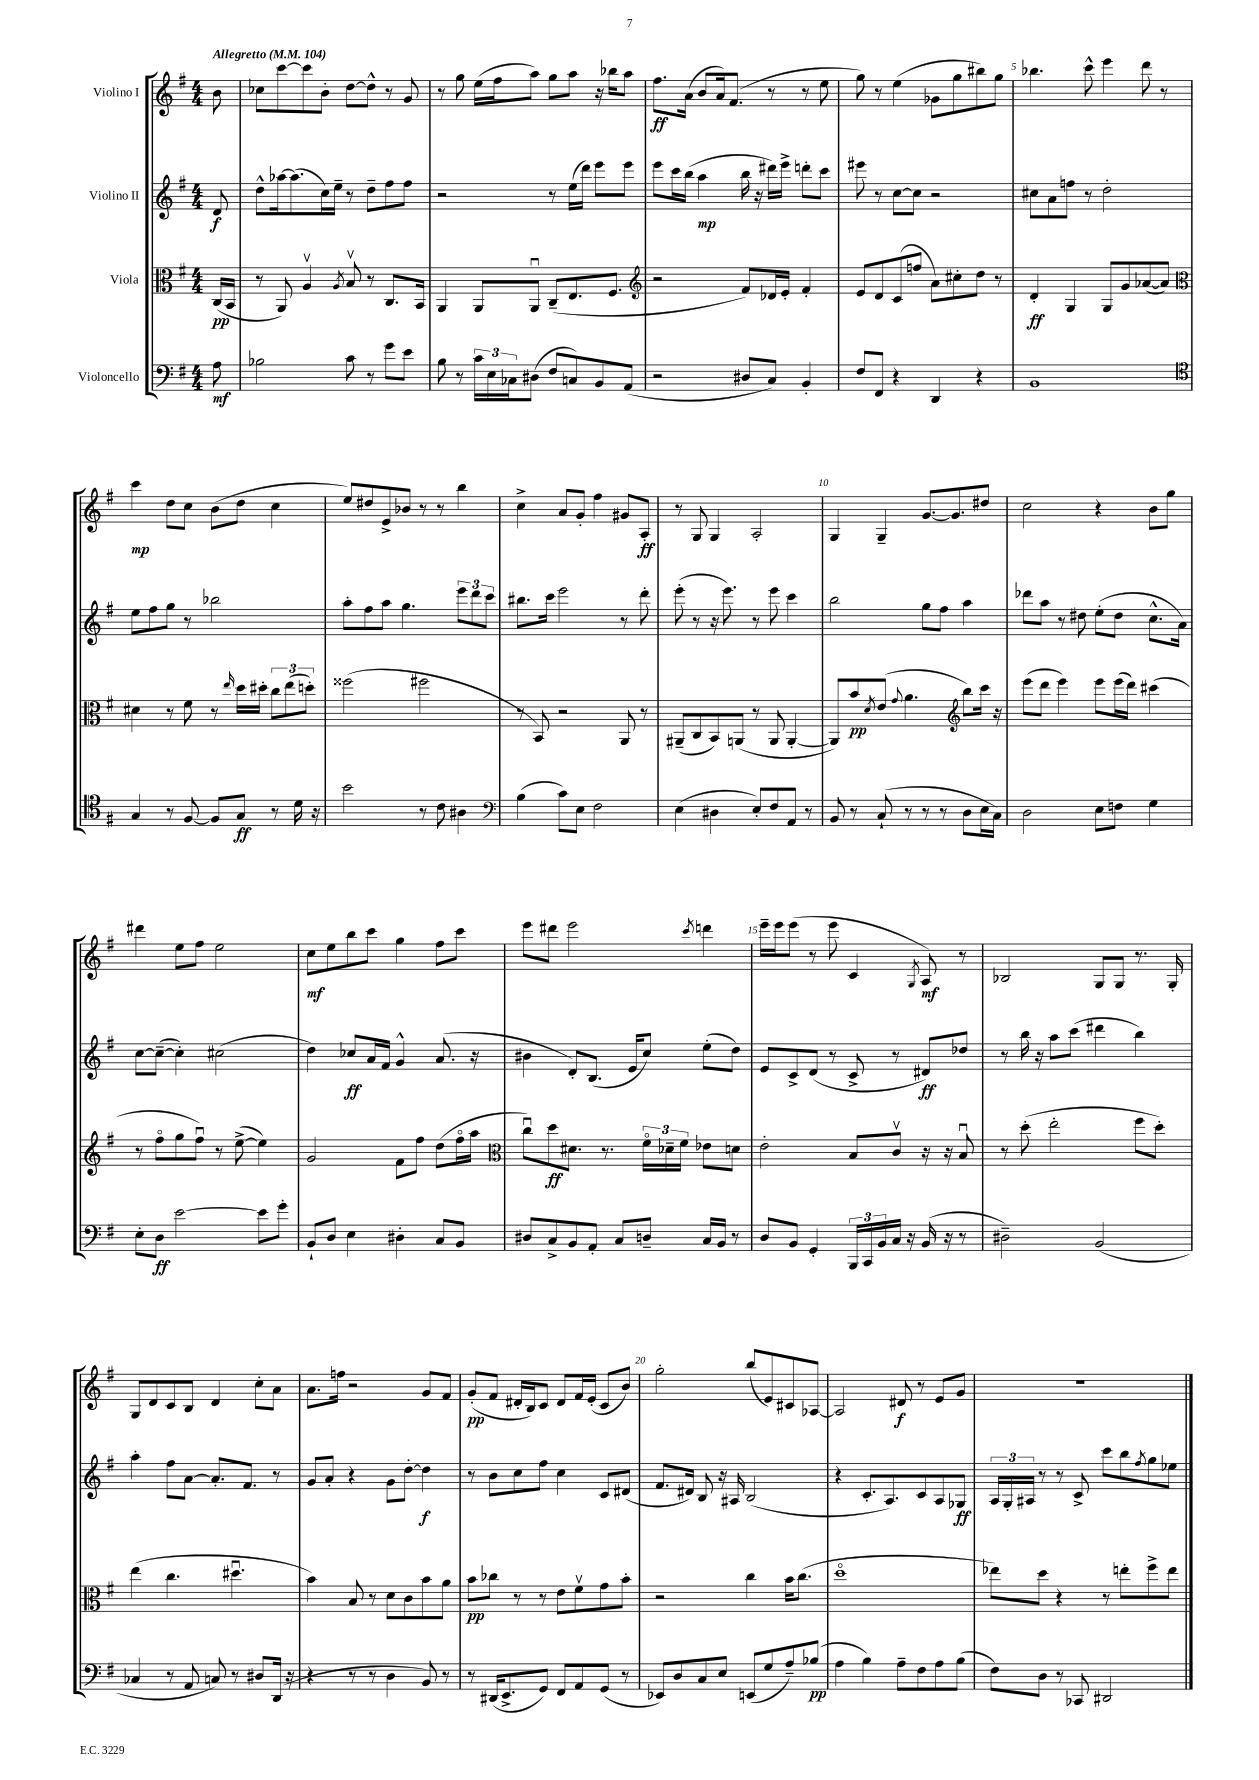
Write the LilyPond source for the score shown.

<<
\new StaffGroup <<
\new Staff = "s0" \with { instrumentName = "Violino I" } {
    \clef treble \key g \major \numericTimeSignature \time 4/4 \partial 8 \tempo "Allegretto" 4 = 104
    b'8 |
    ces''8 c'''8~ c'''8 b'8-. d''8~ d''8-^ r8 g'8 |
    r8 g''8 e''16( fis''16 a''8) g''8 a''8 r16 bes''16 a''8 |
    fis''8.\ff a'16( b'8 a'16) fis'8.( r8 r8 e''8 |
    g''8) r8 e''4( ges'8 g''8 bis''8) g''8 |
    bes''4. c'''8-^ e'''4 d'''8 r8 |
    c'''4\mp d''8 c''8 b'8( d''8 c''4 |
    e''8) dis''8 e'8-> bes'8 r8 r8 b''4 |
    c''4-> a'8 g'8-. fis''4 gis'8 a8-.\ff |
    r8 g8 g4 a2-. |
    g4 g4-- g'8.~ g'8. dis''8 |
    c''2 r4 b'8 g''8 |
    dis'''4 e''8 fis''8 e''2 |
    c''8\mf e''8 b''8 c'''8 g''4 fis''8 c'''8 |
    e'''8 dis'''8 e'''2 \acciaccatura { c'''8 } d'''4 |
    e'''16-- e'''16 e'''8( r8 e'''8 c'4 \acciaccatura { g8 } a8\mf) r8 |
    bes2 g8 g8 r8. g16-. |
    g8 d'8 c'8 b8 d'4 c''8-. a'8 |
    a'8. f''16 r2 g'8 fis'8 |
    g'8-.\pp( fis'8 dis'16-. b16) c'8 dis'8 fis'16 e'16-.( c'8 b'8) |
    g''2-. b''8( e'8) cis'8 aes8~ |
    aes2 dis'8\f r8 e'8 g'8 |
    R1 \bar "|." |
}
\new Staff = "s1" \with { instrumentName = "Violino II" } {
    \clef treble \key g \major \numericTimeSignature \time 4/4 \partial 8
    d'8\f |
    d''8-^ aes''16~ aes''8.( c''16) e''16-- r8 d''8-- fis''8 fis''8 |
    r2 r8 e''16( d'''16) e'''8 e'''8 |
    e'''8 c'''16 b''16( a''4\mp b''16 r16 dis'''16) e'''16-> d'''8-. c'''8 |
    eis'''8 r8 c''8~ c''8 r2 |
    cis''8 a'8 f''8 r8 d''2-. |
    e''8 fis''8 g''8 r8 bes''2 |
    a''8-. fis''8 a''8 g''4. \tuplet 3/2 { e'''8 d'''8 c'''8 } |
    bis''8. c'''16 e'''2 r8 d'''8-. |
    e'''8-.( r8 r16 e'''8.) r8 e'''8 c'''4 |
    b''2 g''8 fis''8 a''4 |
    des'''8 a''8 r8 dis''8 e''8-.( dis''8 c''8.-^ a'16) |
    c''8~ c''8~--( c''4-.) cis''2( |
    d''4) ces''8\ff a'16 fis'16 g'4-^ a'8.( r16 |
    bis'4 d'8-.) b8.( e'16 c''8) e''8-.( d''8) |
    e'8 c'8-> d'8( r8 c'8-> r8 dis'8\ff) des''8 |
    r8 b''16 r16 a''8 c'''8( dis'''4 b''4) |
    a''4-. fis''8 a'8~ a'8.-. fis'8. r8 |
    g'8 a'8-. r4 g'8 d''8~-. d''4\f |
    r8 b'8 c''8 fis''8 c''4 c'8 dis'8( |
    fis'8. dis'16) b8 r16 ais16 b2( |
    r4 c'8.-. a8.) c'8 a8 ges8\ff |
    \tuplet 3/2 { a16 g16-. ais16 } r8 r8 c'8-> c'''8 b''8 \acciaccatura { fis''8 } g''8 ees''8 \bar "|." |
}
\new Staff = "s2" \with { instrumentName = "Viola" } {
    \clef alto \key g \major \numericTimeSignature \time 4/4 \partial 8
    c16\pp( b,16 |
    r8 a,8) a4\upbow \acciaccatura { a8 } b8\upbow r8 c8. b,16 |
    a,4 a,8 a,8\downbow c8--( e8. fis8. |
    \clef treble r2 fis'8) des'16 e'16-. fis'4-. |
    e'8 d'8 c'8( f''8 a'8) cis''8-. d''8 r8 |
    d'4-.\ff g4 g8 g'8 aes'8~( aes'8) |
    \clef alto dis'4 r8 fis'8 r8 \grace { e''16 } d''16 dis''16-. \tuplet 3/2 { c''8 e''8( d''8-.) } |
    fisis''2( fis''2 |
    r8 b,8) r2 a,8 r8 |
    ais,8--( c8 b,8) a,8( r8 a,8 a,4~-. |
    a,8) b'8\pp \acciaccatura { d'8 } e'8( \appoggiatura { g'8 } a'4. \clef treble b''8) c'''16 r16 |
    e'''8( d'''8 e'''4) e'''8 e'''16( d'''16) cis'''4( |
    r8 fis''8\flageolet g''8 fis''8\downbow) r8 e''8~->( e''4) |
    g'2 fis'8 fis''8 d''8( fis''16\flageolet a''16 |
    \clef alto c''8\downbow) d''8\ff dis'8. r8. \tuplet 3/2 { fis'16\flageolet des'16-- fis'16 } ees'8 d'8 |
    e'2-. b8 c'8\upbow r16 r16 b8\downbow |
    r8 d''8-.( e''2-. fis''8 d''8-.) |
    e''4( c''4. dis''4.\downbow |
    b'4) b8 r8 d'8 c'8 b'8 a'8 |
    b'8\pp ces''8 r8 r8 e'8 fis'8\upbow g'8 b'8-. |
    r2 c''4 b'16 c''8.( |
    d''1\flageolet |
    ees''8) d''8 r4 r8 e''8-. fis''8-> e''8 \bar "|." |
}
\new Staff = "s3" \with { instrumentName = "Violoncello" } {
    \clef bass \key g \major \numericTimeSignature \time 4/4 \partial 8
    a8\mf |
    bes2 c'8 r8 g'8 e'8 |
    b8 r8 \tuplet 3/2 { c'16 e16 ces16 } dis8( fis8 c8) b,8 a,8( |
    r2 dis8 c8) b,4-. |
    fis8 fis,8 r4 d,4 r4 |
    b,1 |
    \clef tenor g4 r8 fis8~ fis8 g8\ff r8 d'16 r16 |
    b'2 r8 c'8 ais4 |
    \clef bass b4( c'8) e8 fis2 |
    e4( dis4 e8-.) fis8 a,8 r8 |
    b,8 r8 c8-!( r8 r8 r8 d8 e16 c16) |
    d2 e8 f8 g4 |
    e8-. d8\ff e'2~ e'8 g'8-. |
    b,8-! d8 e4 dis4-. c8 b,8 |
    dis8 c8-> b,8 a,8-. c8 d8-- c16 b,16 r8 |
    d8 b,8 g,4-. \tuplet 3/2 { b,,16 c,16 b,16 } c16 r16 b,16( r16 r8 |
    dis2--) b,2( |
    ces4 r8 a,8 c8) r8 dis8 d,16( r16 |
    r4 r8 r8 d4 b,8) r8 |
    r8 dis,16( e,8.-> g,8) fis,8 a,8 g,8( r8 |
    ees,8) d8 c8 e8 e,8( g8 a8--) bes8\pp( |
    a4 b4) a8-- fis8 a8 b8( |
    fis8) d8 r8 ces,8 dis,2 \bar "|." |
}
>>
>>
\layout { \context { \Score \override BarNumber.break-visibility = ##(#f #t #t) barNumberVisibility = #(every-nth-bar-number-visible 5) } }
